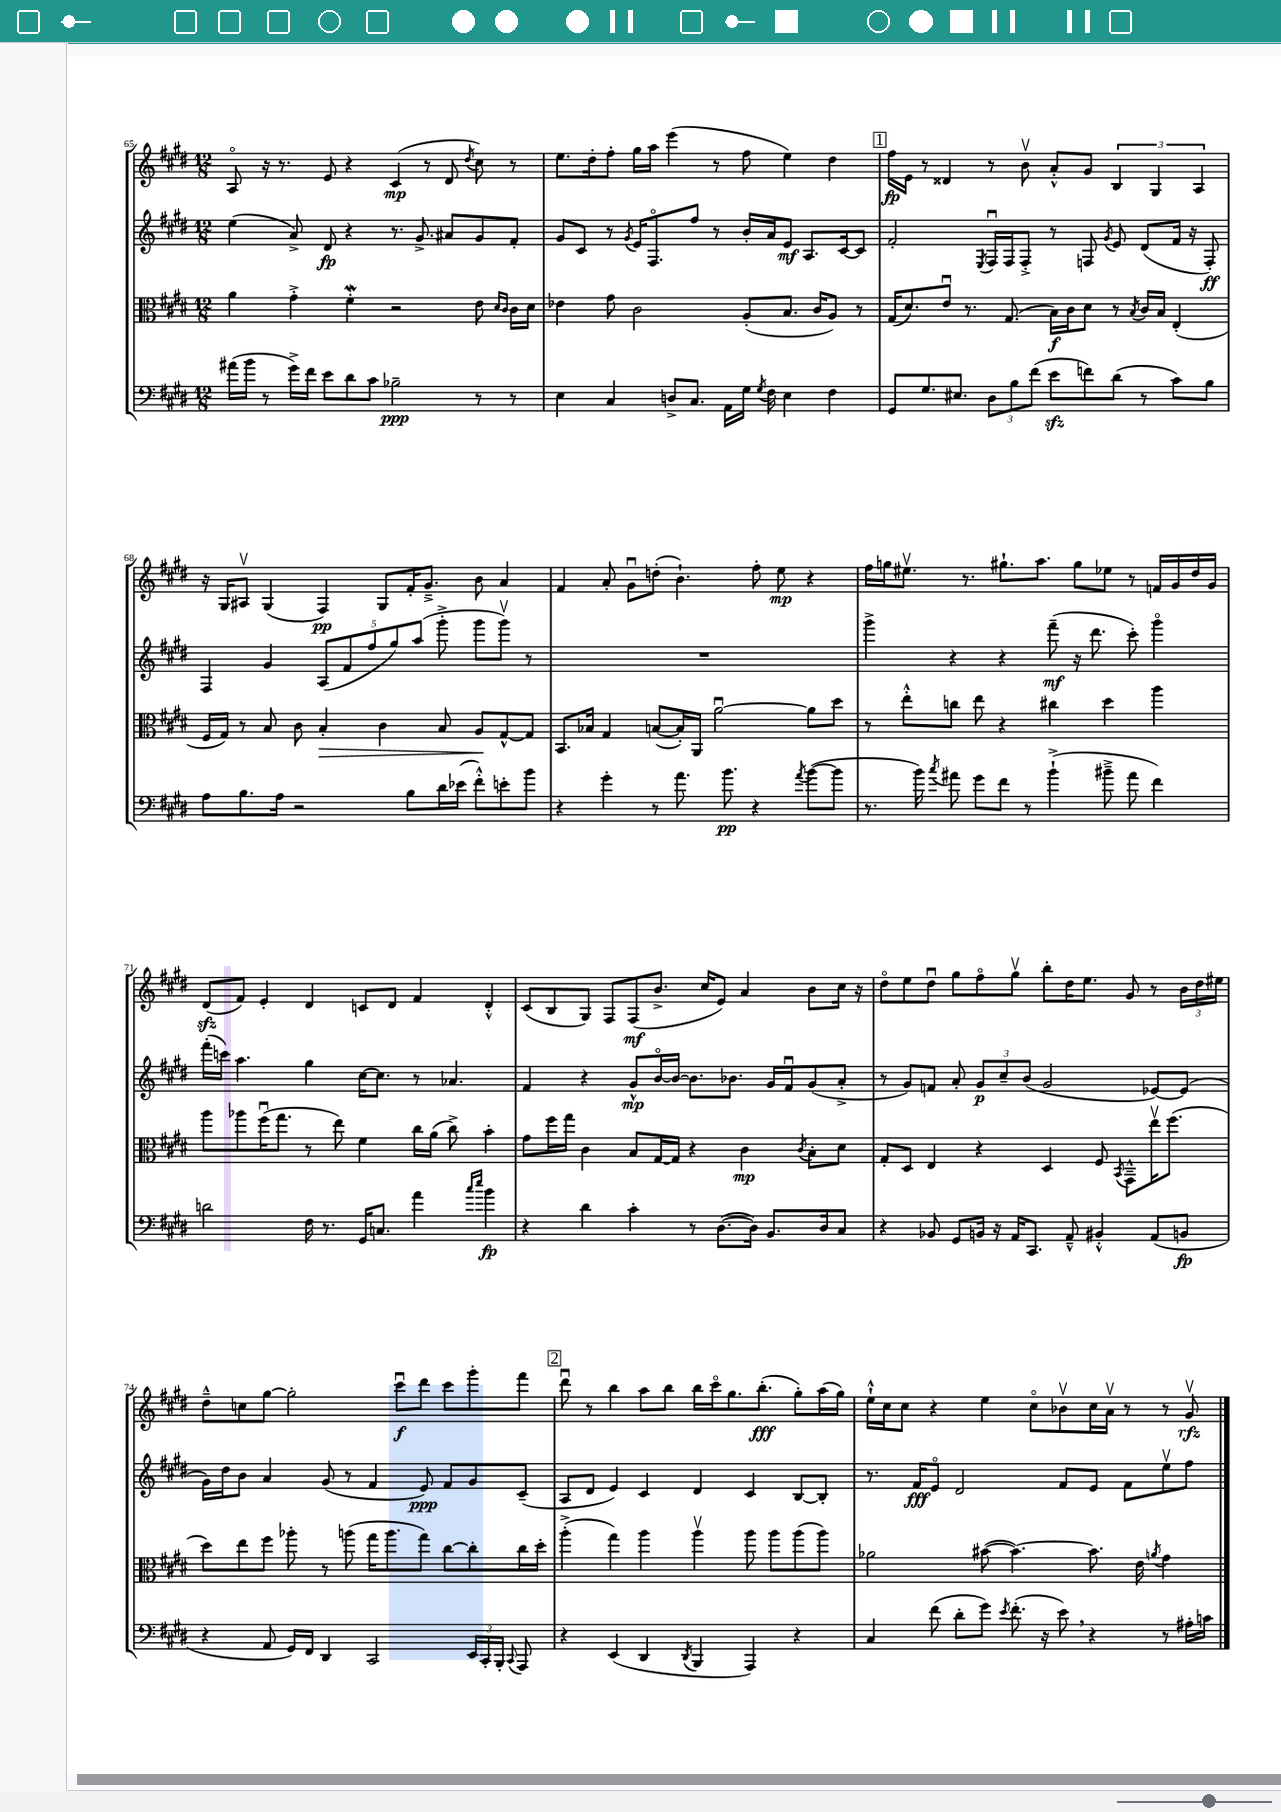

**kern	**kern	**kern	**kern
*staff4	*staff3	*staff2	*staff1
*clefF4	*clefC3	*clefG2	*clefG2
*k[f#c#g#d#]	*k[f#c#g#d#]	*k[f#c#g#d#]	*k[f#c#g#d#]
*M12/8	*M12/8	*M12/8	*M12/8
(16a#\LL	4a\	(4ee\	8Ao/
16b\JJ	.	.	.
8r	.	.	16r
.	.	.	8.r
16g#^\LL)	4g#'^\	8a^/)	.
16f#\JJ	.	.	.
8e\L	.	8d#/	8e/
8d#\	4f#'\	4r	4r
8c#\J	.	.	.
2B-~\	2r	8.r	(4c#/
.	.	8.g#^/	.
.	.	.	8r
.	.	8a#/L	8d#/
.	.	.	8qdd#/
8r	8e\	8g#/	8cc#\)
.	16qqd#/LL	.	.
.	16qqc#/JJ	.	.
8r	16c#\LL	8f#'/J	8r
.	16d#\JJ	.	.
=	=	=	=
4E\	4e-\	8g#/L	8.ee\L
.	.	8c#/J	.
.	.	.	16dd#'\k
4C#/	8g#\	8r	8ff#'\J
.	.	8qg#/	.
.	2c#\	16e/LK	16gg#\LL
.	.	8.F#o/	16aa\JJ
8D^/L	.	.	(4eee\
8.C#/J	.	8ff#/J	.
.	.	8r	8r
16AA\LL	.	.	.
16G#\JJ	(8A'/L	16b'/LL	8ff#\
8qG#/	.	.	.
16F#\	.	16a/J	.
4E\	8.B/J	8e/J	4ee\)
.	.	8.A/L	.
.	16c#/LK	.	.
4F#\	8A/J)	.	4dd#\
.	.	[16c#/k	.
.	8r	8c#/]J	.
=	=	=	=
8GG#/L	(16G#/LK	2f#'/	16ff#\LL
.	8.d#/)	.	16e\JJ
8.G#/	.	.	8r
.	8eu/J	.	4d##/
8.E#/J	.	.	.
.	8.r	.	.
.	.	8qE/	.
12D#\L	.	16F#u/LL	8r
.	(8.G#/	16F#/J	.
12B\	.	.	.
.	.	8F#'^/J	8bv\
(12f#\J	.	.	.
8e\L	16B\LL)	8r	8a'^^/L
.	16c#\J	.	.
8f\)	8d#\J	8F/	8g#/J
.	.	8qg#/	.
(8d#\J	8r	8e/	6B/
.	8qB/	.	.
8r	16c#/LL	(8d#/L	.
.	.	.	6G#/
.	16B/JJ	.	.
8c#\L)	(4E'/	16f#/Jk	.
.	.	16r	.
.	.	.	6A/
8B\J	.	8F'/)	.
=	=	=	=
8A\L	16F#/LL	4F#/	16r
.	16G#/JJ)	.	16G#/LK
8.B\	8r	.	8A#v/J
.	8B/	4g#/	(4G#/
16A\Jk	.	.	.
2r	8c#\	.	.
.	4B'/	(10A/L	4F#/)
.	.	10f#/	.
.	.	10ff#/	.
.	4c#\	.	8G#/L
.	.	10gg#/)	.
8B\L	.	.	16f#'/K
.	.	(10aa/J	.
.	.	.	8.g#~^/J
16d#\L	8B/	8ggg#'^\	.
(16e-\JJ	.	.	.
8f#'^^\L)	8A/L	8ggg#\L	8b\
8e'\	[8G#^^/	8ggg#v\J)	4a/
8b\J	8G#/]J	8r	.
=	=	=	=
4r	8.BB/L	1.r	4f#/
.	16B-/Jk	.	.
4g#'\	4G#/	.	8a'/
.	.	.	8g#u\L
8r	([8B/L	.	(8dd'\J
8.a\	16B'/]L)	.	4.b`\)
.	16AA/JJ	.	.
.	[2au\	.	.
8.b\	.	.	.
4r	.	.	8ff#'\
.	.	.	8ee\
8qa/	.	.	.
([8b\L	8a\]L	.	4r
8b\]J	8dd#\J	.	.
=	=	=	=
8.r	8r	4ggg#^\	16ff#\LL
.	.	.	16gg\J
.	8ee'^^\L	.	8.ee#v\J
16b\)	.	.	.
8qcc#/	.	.	.
8a#\	8cc\J	4r	.
.	.	.	8.r
8g#\L	8ee\	.	.
8f#\J	4r	4r	8.gg#`\L
8r	.	.	.
.	.	.	8.aa\J
(4b`^\	4cc#\	(8fff#~\	.
.	.	16r	8gg#\L
.	.	8.ddd#\	.
8b#~^\	4dd#\	.	8ee-\J
8a#\	.	8ccc#'\)	8r
4f#\)	4aa\	4ggg#o\	16f/LL
.	.	.	16g#/
.	.	.	16dd#/
.	.	.	16g#/JJ
=	=	=	=
2d\	8aa\L	(16fff#'\LL	(8d#/L
.	.	16ccc\JJ)	.
.	8aa-\	4.aa\	8f#/J)
.	(16ff#u\K	.	4e'/
.	8.gg#\J	.	.
16F#\	8r	4gg#\	4d#/
8.r	.	.	.
.	8ee\)	.	.
16GG#/LK	4f#\	[16cc#\LK	8c/L
8.C/J	.	8.cc#\]J	.
.	.	.	8d#/J
4a\	16cc#\LL	8r	4f#/
.	(16a\JJ	.	.
.	8cc#^\)	4.a-/	.
16qqcc#/LL	.	.	.
16qqee/JJ	.	.	.
4b\	4b'\	.	4d#'^^/
=	=	=	=
4r	8g#\L	4f#/	(8c#/L
.	16ff#\L	.	8B/
.	16gg#\JJ	.	.
4d#\	4c#\	4r	8G#/J)
.	.	.	8F#/L
4c#'\	8B/L	8g#^^/L	(8F#/
.	[16G#/L	[16bo/L	8.b^/J
.	16G#/]JJ	16b/_JJ	.
8r	4r	8.b\]L	.
.	.	.	16cc#/LK
([8.D#\L	.	.	8e/J)
.	.	8.b-\J	.
.	4c#\	.	4a/
16D#\]Jk)	.	.	.
8.BB/L	.	16g#/LL	.
.	.	16f#u/J	.
.	8qc#/	.	.
.	8B'\L	(8g#/	8b\L
16D#/k	.	.	.
8C#/J	8d#\J	8a'^/J	16cc#\Jk
.	.	.	16r
=	=	=	=
4r	8G#'/L	8r	8dd#o\L
.	8D#/J	8g#/L)	8ee\
8BB-/	4E/	8f/J	8dd#u\J
8GG#/L	.	8a'/	8gg#\L
16BB/Jk	4r	12g#/L	8ff#o\
16r	.	.	.
.	.	12cc#~/	.
16AA/LK	.	.	8gg#v\J
.	.	(12b/J	.
8.CC#/J	.	.	.
.	4D#/	2g#/	8bb'\L
8AA~^^/	.	.	16dd#\K
.	.	.	8.ee\J
4BB#'^^/	8F#/	.	.
.	8qBB/	.	.
.	8GG#~^^\L	.	8g#/
(8AA/L	16eev\K	[8e-/L)	8r
.	(8.ff#\J	.	.
8BB/J	.	(8e-/]J	24b\LL
.	.	.	24dd#\
.	.	.	24ee#\JJ
=	=	=	=
4r	8dd#\L)	16g#\LL)	8dd#~^^\L
.	.	16dd#\J	.
.	8ee\	8b\J	8cc\
8AA/	8ff#\J	4a/	[8gg#\J
16GG#/LL)	8aa-'\	.	2gg#'\]
16FF#/JJ	.	.	.
4DD#/	8r	(8g#/	.
.	(8aa\	8r	.
2CC#/	16gg#\LK	4f#/	.
.	8.aa\	.	.
.	.	.	8ccc#u\L
.	8gg#\J)	8e/)	8ddd#\J
.	[8cc#\L	8f#/L	8ccc#\L
24EE/LL	8cc#'\]	8g#/	8ggg#'\
24CC#'/	.	.	.
24BBB'/JJ	.	.	.
8qqCC#/	.	.	.
8AAA/	16cc#\L	(8c#~/J	8fff#\J
.	16dd#'\JJ	.	.
=	=	=	=
4r	(4aa'^\	8A/L	8ddd#u\
.	.	8d#/J	8r
(4EE/	4gg#\)	4e/)	4bb\
4DD#/	4aa\	4c#/	8aa\L
.	.	.	8bb\J
8qDD#/	.	.	.
4BBB/	4aav\	4d#/	16bb\LL
.	.	.	16ccc#o\J
.	.	.	8.gg#\
4AAA/)	8aa\	4c#/	.
.	.	.	(8.bb'\J
.	8aa\L	.	.
4r	(8aa\	[8B/L	8gg#'\L)
.	8aa\J)	8B'/]J	(16aa\L
.	.	.	16gg#\JJ)
=	=	=	=
4C#/	2a-\	8.r	16ee`^^\LL
.	.	.	16cc#\J
.	.	.	8cc#\J
.	.	16f#/LK	.
(8f#\	.	8eo/J	4r
8d#'\L	.	2d#/	.
8g#\J)	([8b#\	.	4ee\
8qe/	.	.	.
(8.f#'\	4.b#\_)	.	.
.	.	.	8cc#o\L
16r	.	.	.
8e\)	.	8f#/L	8b-v\
4r	8.b#\]	8e/J	16cc#\L
.	.	.	16av\JJ
.	.	8f#\L	8r
.	16e\	.	.
.	8qa/	.	.
8r	4g#\	8eev\	8r
16A#'\LL	.	8ff#\J	8g#v/
16c\JJ	.	.	.
==	==	==	==
*-	*-	*-	*-
